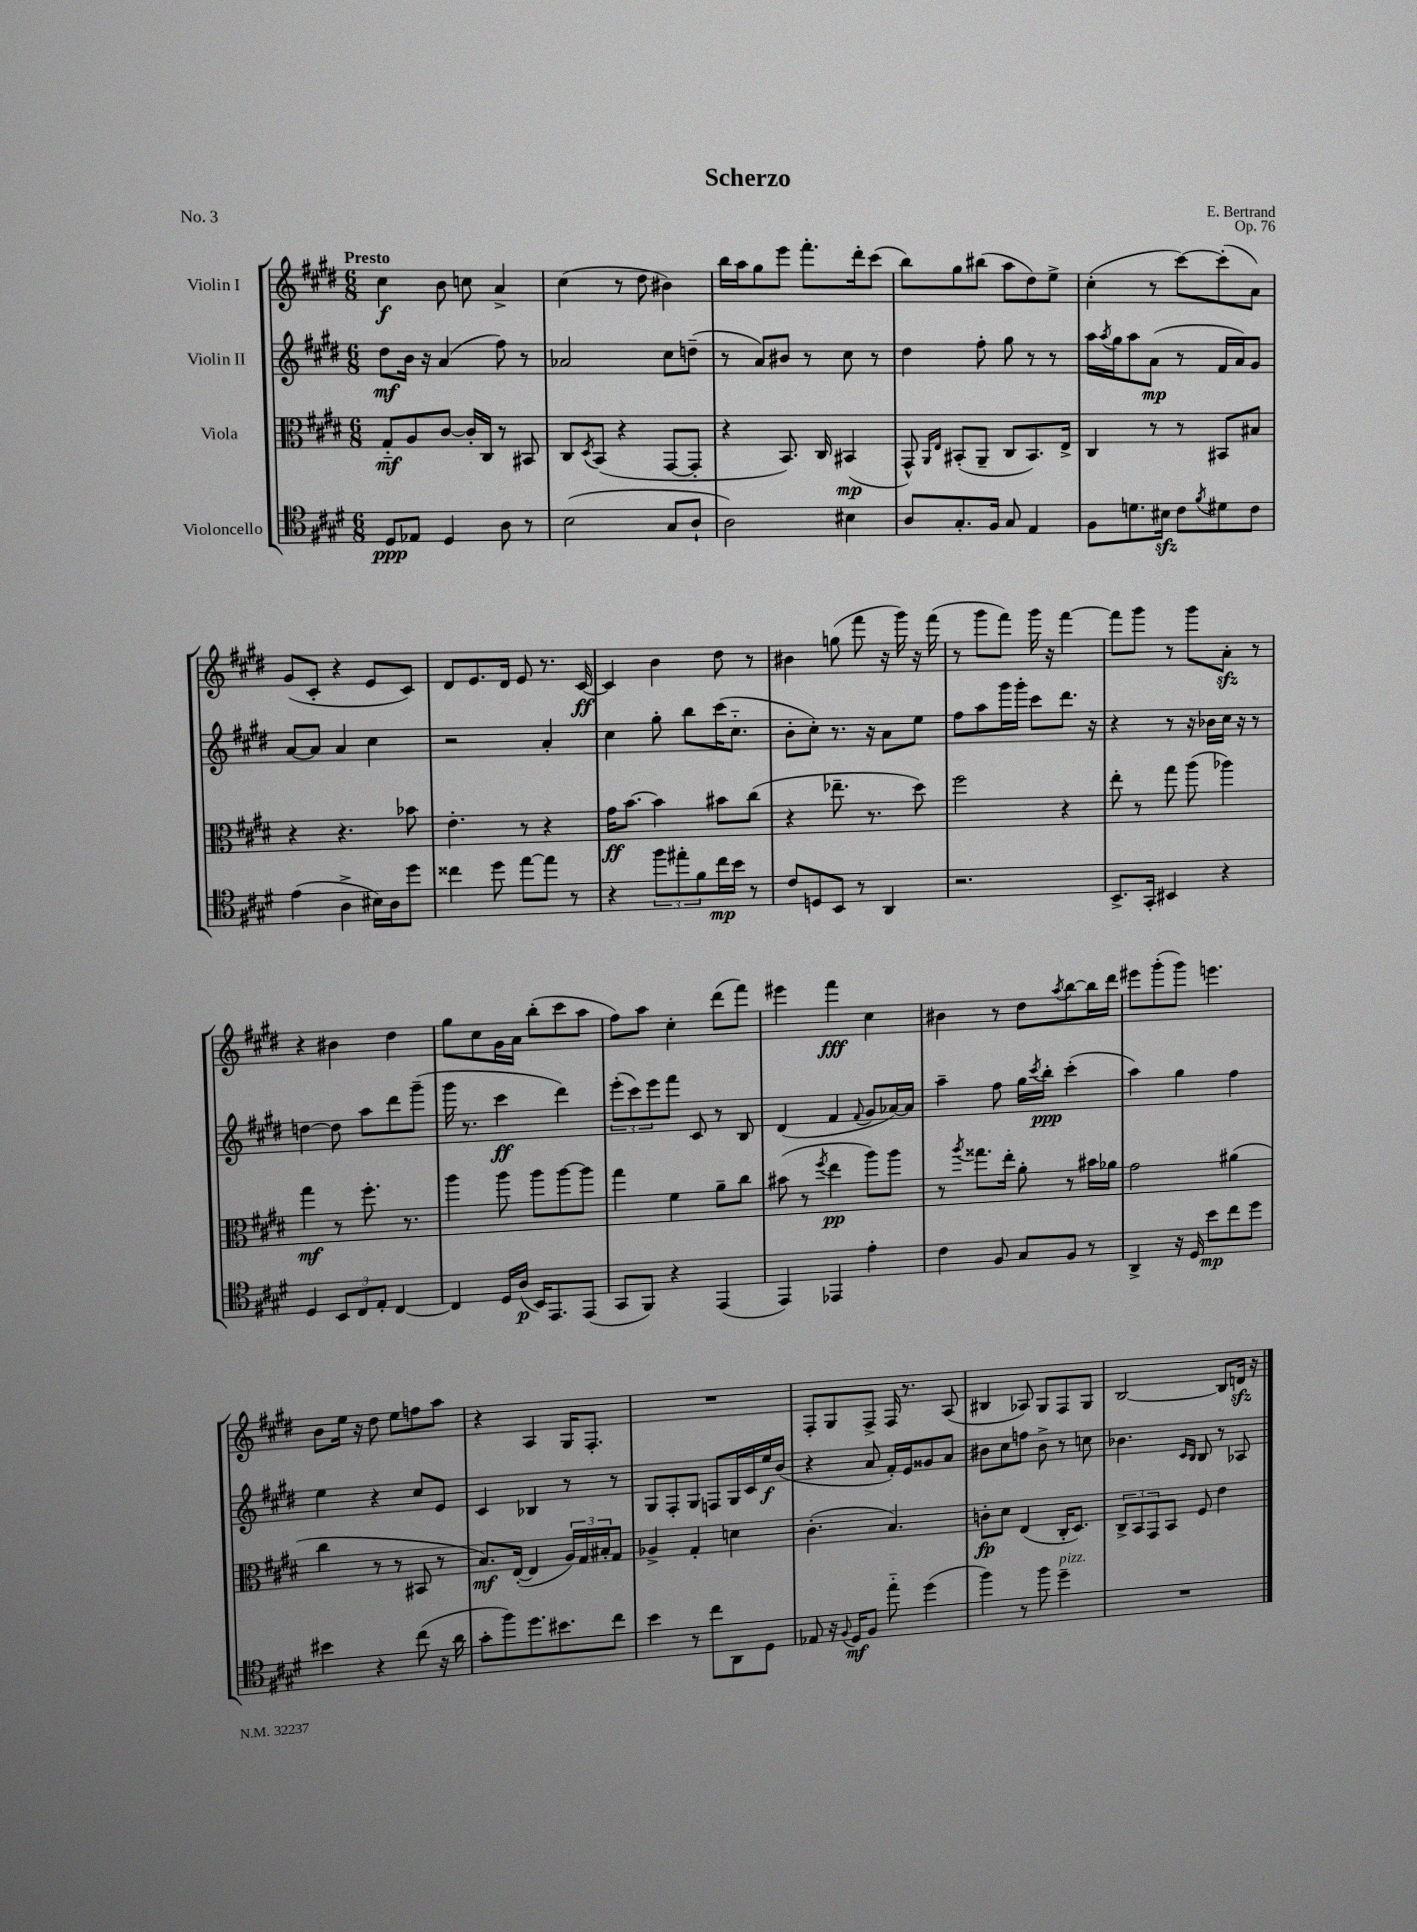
\header { title = "Scherzo" composer = "E. Bertrand" opus = "Op. 76" piece = "No. 3" }
<<
\new StaffGroup <<
\new Staff = "s0" \with { instrumentName = "Violin I" } {
    \clef treble \key e \major \numericTimeSignature \time 6/8 \tempo "Presto"
    cis''4\f b'8 c''8 a'4-> |
    cis''4( r8 dis''8 bis'4) |
    b''16 a''16 gis''8 e'''8 fis'''8.-. dis'''16-. cis'''8( |
    b''8) gis''8 bis''8( a''8 dis''8) e''8-> |
    cis''4-.( r8 cis'''8~) cis'''8-.( a'8) |
    gis'8( cis'8-. r4 e'8 cis'8) |
    dis'8 e'8. dis'16 e'8 r8. cis'16~\ff |
    cis'4 b'4 dis''8 r8 |
    bis'4 g''8( fis'''8 r16 gis'''16) r16 fis'''16( |
    r8 gis'''8 fis'''8) gis'''16 r16 fis'''4~ |
    fis'''8 gis'''8 r8 gis'''8 a'8-.\sfz r8 |
    r4 bis'4 dis''4 |
    gis''8 cis''8 gis'16 a'16 b''8-.( cis'''8 a''8 |
    fis''8) a''8 cis''4-. dis'''8( fis'''8) |
    eis'''4 fis'''4\fff cis''4 |
    bis'4 r8 dis''8 \acciaccatura { a''8 } b''8~ b''16 dis'''16 |
    eis'''8 gis'''8-.( gis'''8) e'''4. |
    b'8 e''16 r16 dis''8 e''8 f''8 a''8 |
    r4 a4 gis16 fis8.-. |
    R2. |
    fis8-. gis8 fis8-> fis16 r8. a8( |
    bis4 aes8) gis8 fis8 gis8 |
    b2~ b8 d'16\sfz r16 \bar "|." |
}
\new Staff = "s1" \with { instrumentName = "Violin II" } {
    \clef treble \key e \major \numericTimeSignature \time 6/8
    dis''8\mf b'16 r16 a'4( fis''8) r8 |
    aes'2 cis''8 d''8--( |
    r8 a'8) bis'8 r8 cis''8 r8 |
    dis''4 fis''8-. gis''8 r8 r8 |
    a''16 \acciaccatura { a''8 } gis''16 a''8 a'8\mp( r8 fis'16 a'16) gis'8 |
    a'8~ a'8 a'4 cis''4 |
    r2 a'4-. |
    cis''4 gis''8-. b''8 cis'''16( cis''8.-_ |
    b'8-. cis''8-.) r8. r16 a'8 e''8 |
    fis''8 a''8 gis'''16 gis'''16-. cis'''8 dis'''8. r16 |
    r4 r8 r16 bes'16 cis''16 r16 r8 |
    d''4~ d''8 a''8 dis'''8 gis'''8--( |
    gis'''16 r8. cis'''4\ff dis'''4) |
    \tuplet 3/2 { e'''8-.( cis'''8) e'''8 } fis'''8 cis'8 r8 b8 |
    dis'4( fis'4 \appoggiatura { fis'8 } gis'8 aes'16~) aes'16 |
    a''4-- fis''8 gis''16 \acciaccatura { cis'''8 } b''16-.\ppp cis'''4-.( |
    a''4) gis''4 fis''4 |
    e''4 r4 cis''8 e'8 |
    cis'4 bes4 r8 r8 |
    gis8 fis8-. gis8 f8 gis16 cis'16 e''16\f b'16( |
    r4 a'8 fis'16-.) e'16 gisis'8 a'8 |
    bis'8 cis''8 f''8 bis'8-> r8 c''8 |
    bes'4. \grace { cis'16 b16 } b8 r8 aes8 \bar "|." |
}
\new Staff = "s2" \with { instrumentName = "Viola" } {
    \clef alto \key e \major \numericTimeSignature \time 6/8
    gis8-_\mf a8 cis'8~ cis'16-. cis16 r8 bis,8 |
    cis8 \acciaccatura { dis8 } b,8( r4 gis,8~ gis,8-. |
    r4 b,8.) cis16 bis,4\mp( |
    gis,8-^) \grace { a,16 e16 } bis,8-.( a,8-- cis8 bis,8.) e16-> |
    cis4 r8 r8 bis,8 bis8 |
    r4 r4. bes'8 |
    e'4.-. r8 r4 |
    gis'16\ff b'8.~ b'4 bis'8 cis''8( |
    r4 ees''8.-- r8. dis''8) |
    fis''2 r4 |
    e''8-. r8 gis''8 a''8( aes''4) |
    gis''4\mf r8 fis''8.-. r8. |
    a''4 a''8 a''8 a''8~ a''8 |
    gis''4 fis'4 a'8-- cis''8 |
    bis'8( r8 \acciaccatura { fis''8 } e''4\pp a''8) a''8 |
    r8 \acciaccatura { a''8 } gisis''8. e''16-. a'8-. r8 bis'16 aes'16 |
    gis'2 ais'4( |
    cis''4 r8 r8 bis,8 r8 |
    b8.\mf) e16~-.( e4 \tuplet 3/2 { a16) gis16 bis16-. } gis8 |
    aes4-> gis4-. d'4 |
    cis'4.-.( b4.) |
    c'8-.\fp dis'8 e4( cis16-. dis8.) |
    \tuplet 3/2 { cis8-> b,8 gis,8 } b,8 fis8 e'4 \bar "|." |
}
\new Staff = "s3" \with { instrumentName = "Violoncello" } {
    \clef tenor \key e \major \numericTimeSignature \time 6/8
    dis8\ppp ees8 dis4 a8 r8 |
    b2( gis8 a8-! |
    a2) bis4 |
    a8 gis8.-. fis16 gis8 e4 |
    fis8 d'8. bis16\sfz cis'8 \acciaccatura { fis'8 } dis'8 cis'8 |
    e'4( a4-> bis16) a16 dis''8 |
    cisis''4 dis''8 e''8~ e''8 r8 |
    r4 \tuplet 3/2 { fis''8 eis''8-. fis'8 } cis''16\mp b'16 r8 |
    cis'8 d8 b,8 r8 a,4 |
    r2. |
    b,8.-> gis,16-. bis,4 r4 |
    dis4 \tuplet 3/2 { b,8 cis8 e8-. } cis4~ |
    cis4 dis16 a16\p( b,16) e,8. e,8( |
    gis,8 fis,8) r4 e,4( |
    e,4) ees,4 e'4-. |
    cis'4 fis8 gis8 fis8 r8 |
    a,4-> r16 dis16 b'8\mp cis''8 dis''8 |
    bis'4 r4 cis''8( r16 a'16 |
    gis'8-. fis''8) dis''8. bis'8. cis''8 |
    b'4 r8 cis''8 a,8 dis8 |
    ees8 r16 \appoggiatura { fis8 } dis16\mf fis8 e''8-_ dis''4( |
    fis''4) r8 fis''8 dis''4--^\markup { \italic "pizz." } |
    R2. \bar "|." |
}
>>
>>
\layout { \context { \Score \remove "Bar_number_engraver" } }
